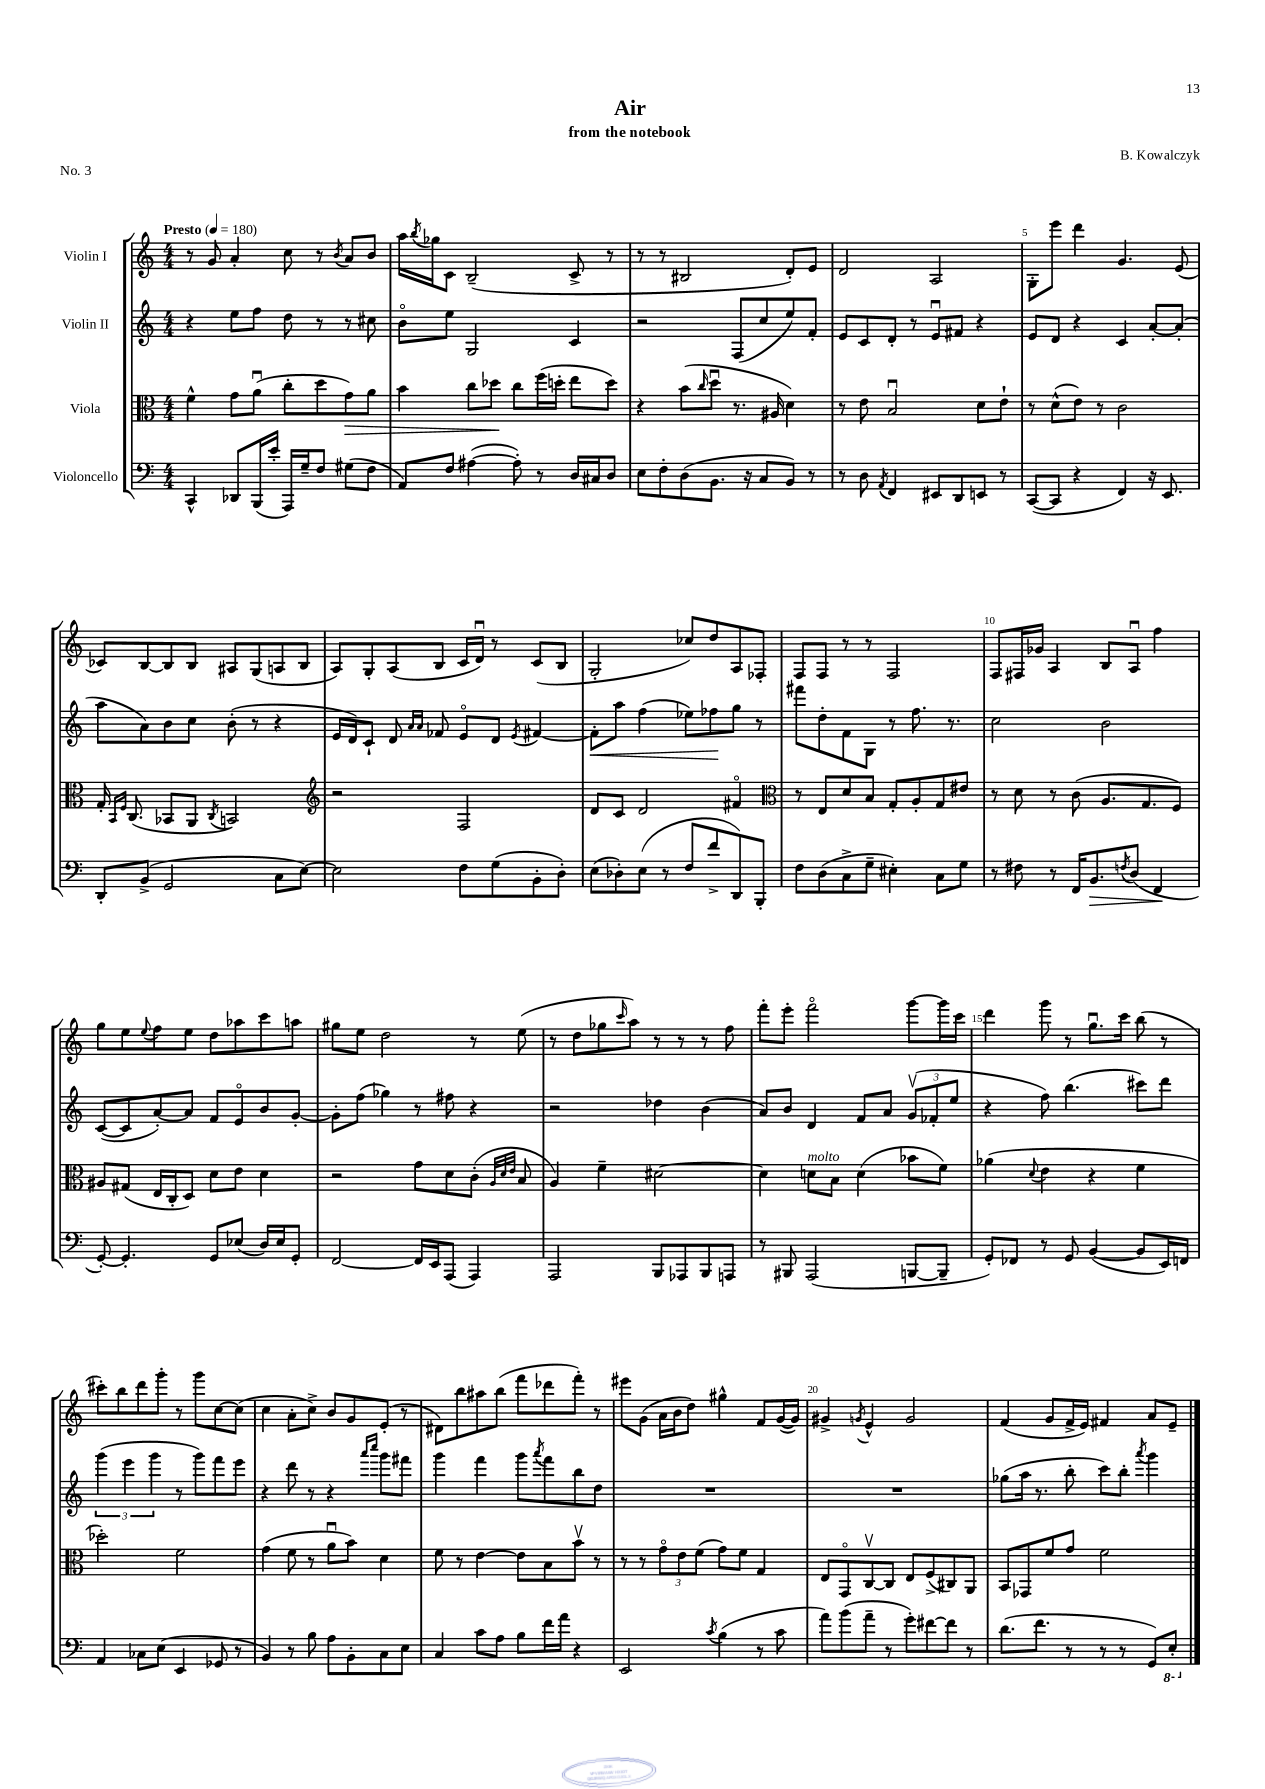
\header { title = "Air" composer = "B. Kowalczyk" subtitle = "from the notebook" piece = "No. 3" }
<<
\new StaffGroup <<
\new Staff = "s0" \with { instrumentName = "Violin I" } {
    \clef treble \key c \major \numericTimeSignature \time 4/4 \tempo "Presto" 4 = 180
    r8 g'8 a'4-. c''8 r8 \acciaccatura { b'8 } a'8 b'8 |
    a''16 \acciaccatura { b''8 } ges''16 c'8 b2--( c'8-> r8 |
    r8 r8 bis2 d'8-.) e'8 |
    d'2 a2 |
    g8-. e'''8 d'''4 g'4. e'8( |
    ces'8) b8~ b8 b8 ais8 g8( a8 b8 |
    a8) g8-. a8( b8 c'16 d'16\downbow) r8 c'8( b8 |
    g2-. ces''8) d''8 a8 fes8-. |
    f8 f8 r8 r8 f2 |
    f8 fis16 ges'16 a4 b8 a8\downbow f''4 |
    g''8 e''8 \appoggiatura { e''8 } f''8 e''8 d''8 aes''8 c'''8 a''8 |
    gis''8 e''8 d''2 r8 e''8( |
    r8 d''8 ges''8 \grace { c'''16 } a''8) r8 r8 r8 f''8 |
    f'''8-. e'''8-. f'''2\flageolet g'''8~ g'''16 c'''16 |
    d'''4 g'''8 r8 g''8.\downbow c'''16 b''8( r8 |
    cis'''8-.) b''8 d'''8 g'''8-. r8 g'''8 c''8~ c''8( |
    c''4 a'8-. c''8->) b'8 g'8 e'8-.( r8 |
    dis'8) b''8 ais''8 b''8( f'''8 des'''8 f'''8-.) r8 |
    eis'''8 g'8( a'16 b'16 d''8) gis''4-^ f'8 g'16~( g'16) |
    gis'4-> \acciaccatura { g'8 } e'4-^ g'2 |
    f'4( g'8 f'16-> e'16) fis'4 a'8 e'8-- \bar "|." |
}
\new Staff = "s1" \with { instrumentName = "Violin II" } {
    \clef treble \key c \major \numericTimeSignature \time 4/4
    r4 e''8 f''8 d''8 r8 r8 cis''8 |
    b'8\flageolet e''8 g2 c'4 |
    r2 f8( c''8 e''8) f'8-. |
    e'8 c'8 d'8-. r8 e'8\downbow fis'8 r4 |
    e'8 d'8 r4 c'4 a'8~-. a'8-.( |
    a''8 a'8) b'8 c''8 b'8-.( r8 r4 |
    e'16 d'16) c'8-! d'8 \grace { a'16 a'16 } fes'8 e'8\flageolet d'8 \acciaccatura { e'8 } fis'4~ |
    fis'8-.\< a''8 f''4( ees''8) fes''8\! g''8 r8 |
    fis'''8 d''8-. f'8 g8 r8 f''8. r8. |
    c''2 b'2 |
    c'8~( c'8 a'8~-.) a'8 f'8 e'8\flageolet b'8 g'8~-. |
    g'8-. f''8( ges''4) r8 fis''8 r4 |
    r2 des''4 b'4( |
    a'8) b'8 d'4 f'8 a'8 \tuplet 3/2 { g'8\upbow( fes'8-. e''8 } |
    r4 f''8) b''4.( cis'''8) d'''8 |
    \tuplet 3/2 { g'''4( e'''4 g'''4 } r8 g'''8) f'''8 e'''8 |
    r4 d'''8 r8 r4 \grace { a'''16 c''''16 } g'''8 fis'''8 |
    g'''4 f'''4 g'''8 \acciaccatura { a'''8 } f'''8 b''8 d''8 |
    R1 |
    R1 |
    ges''8( a''16 r8. b''8-. c'''8) b''8-. \acciaccatura { a'''8 } g'''4 \bar "|." |
}
\new Staff = "s2" \with { instrumentName = "Viola" } {
    \clef alto \key c \major \numericTimeSignature \time 4/4
    f'4-^ g'8 a'8\downbow( c''8-. d''8 g'8\>) a'8 |
    b'4 c''8 des''8\! c''8 f''16( d''16-. e''8 d''8) |
    r4 b'8( \grace { c''16 } d''8\downbow r8. ais16 d'4) |
    r8 e'8 b2\downbow d'8 e'8-! |
    r8 d'8-^( e'8) r8 c'2 |
    g16-. \grace { b,16 f16 } c8.( bes,8 a,8 \acciaccatura { c8 } b,2) |
    \clef treble r2 f2 |
    d'8 c'8 d'2 fis'4\flageolet |
    \clef alto r8 e8 d'8 b8 g8-. a8-. g8 eis'8 |
    r8 d'8 r8 c'8( a8. g8. f8) |
    ais8 gis8( e16 c16-. d8) d'8 e'8 d'4 |
    r2 g'8 d'8 c'8-.( \grace { a32 d'32 e'32 } b8 |
    a4) f'4-- dis'2~ |
    dis'4 d'8^\markup { \italic "molto" } b8 d'4( bes'8 f'8) |
    aes'4( \appoggiatura { d'8 } e'4 r4 f'4 |
    des''2-.) f'2 |
    g'4( f'8 r8 a'8\downbow b'8) d'4 |
    f'8 r8 e'4~ e'8 b8 b'8\upbow r8 |
    r8 r8 \tuplet 3/2 { g'8\flageolet e'8 f'8( } g'8) f'8 g4 |
    e8 g,8\flageolet c8~\upbow c8 e8 f8->( cis8) a,8 |
    b,8 ges,8 f'8 g'8 f'2 \bar "|." |
}
\new Staff = "s3" \with { instrumentName = "Violoncello" } {
    \clef bass \key c \major \numericTimeSignature \time 4/4
    c,4-^ des,8 b,,16( e'16-. a,,16) g16-- f8 gis8( f8 |
    a,8) f8 ais4~( ais8-.) r8 d16 cis16 d8 |
    e8 f8-. d8( b,8. r16 c8 b,8) r8 |
    r8 d8 \acciaccatura { a,8 } f,4 eis,8 d,8 e,8 r8 |
    c,8~( c,8 r4 f,4) r16 e,8. |
    d,8-. b,8->( g,2 c8 e8~) |
    e2 f8 g8( b,8-. d8-.) |
    e8( des8-.) e8( r8 f8 f'8-> d,8) b,,8-. |
    f8 d8( c8-> g8-- eis4-.) c8 g8 |
    r8 fis8 r8 f,16 b,8.\> \acciaccatura { f8 } d8( f,4\! |
    g,8~-.) g,4.-. g,8 ees8( d16) ees16 g,8-. |
    f,2~ f,16 e,16 a,,8( a,,4) |
    a,,2 b,,8 aes,,8 b,,8 a,,8 |
    r8 bis,,8 a,,2( b,,8~ b,,8-- |
    g,8-.) fes,8 r8 g,8 b,4~( b,8 e,16) f,16 |
    a,4 ces8 e8( e,4 ges,8 r8 |
    b,4) r8 b8 a8 b,8-. c8 e8 |
    c4 c'8 a8 b8 f'16 a'16 r4 |
    e,2 \acciaccatura { c'8 } b4( r8 c'8 |
    a'8) b'8( a'8-- r8 g'8-.) fis'8~ fis'8 r8 |
    d'8.( f'8. r8 r8 r8 g,8) \ottava #-1 e,8-. \ottava #0 \bar "|." |
}
>>
>>
\layout { \context { \Score \override BarNumber.break-visibility = ##(#f #t #t) barNumberVisibility = #(every-nth-bar-number-visible 5) } }
